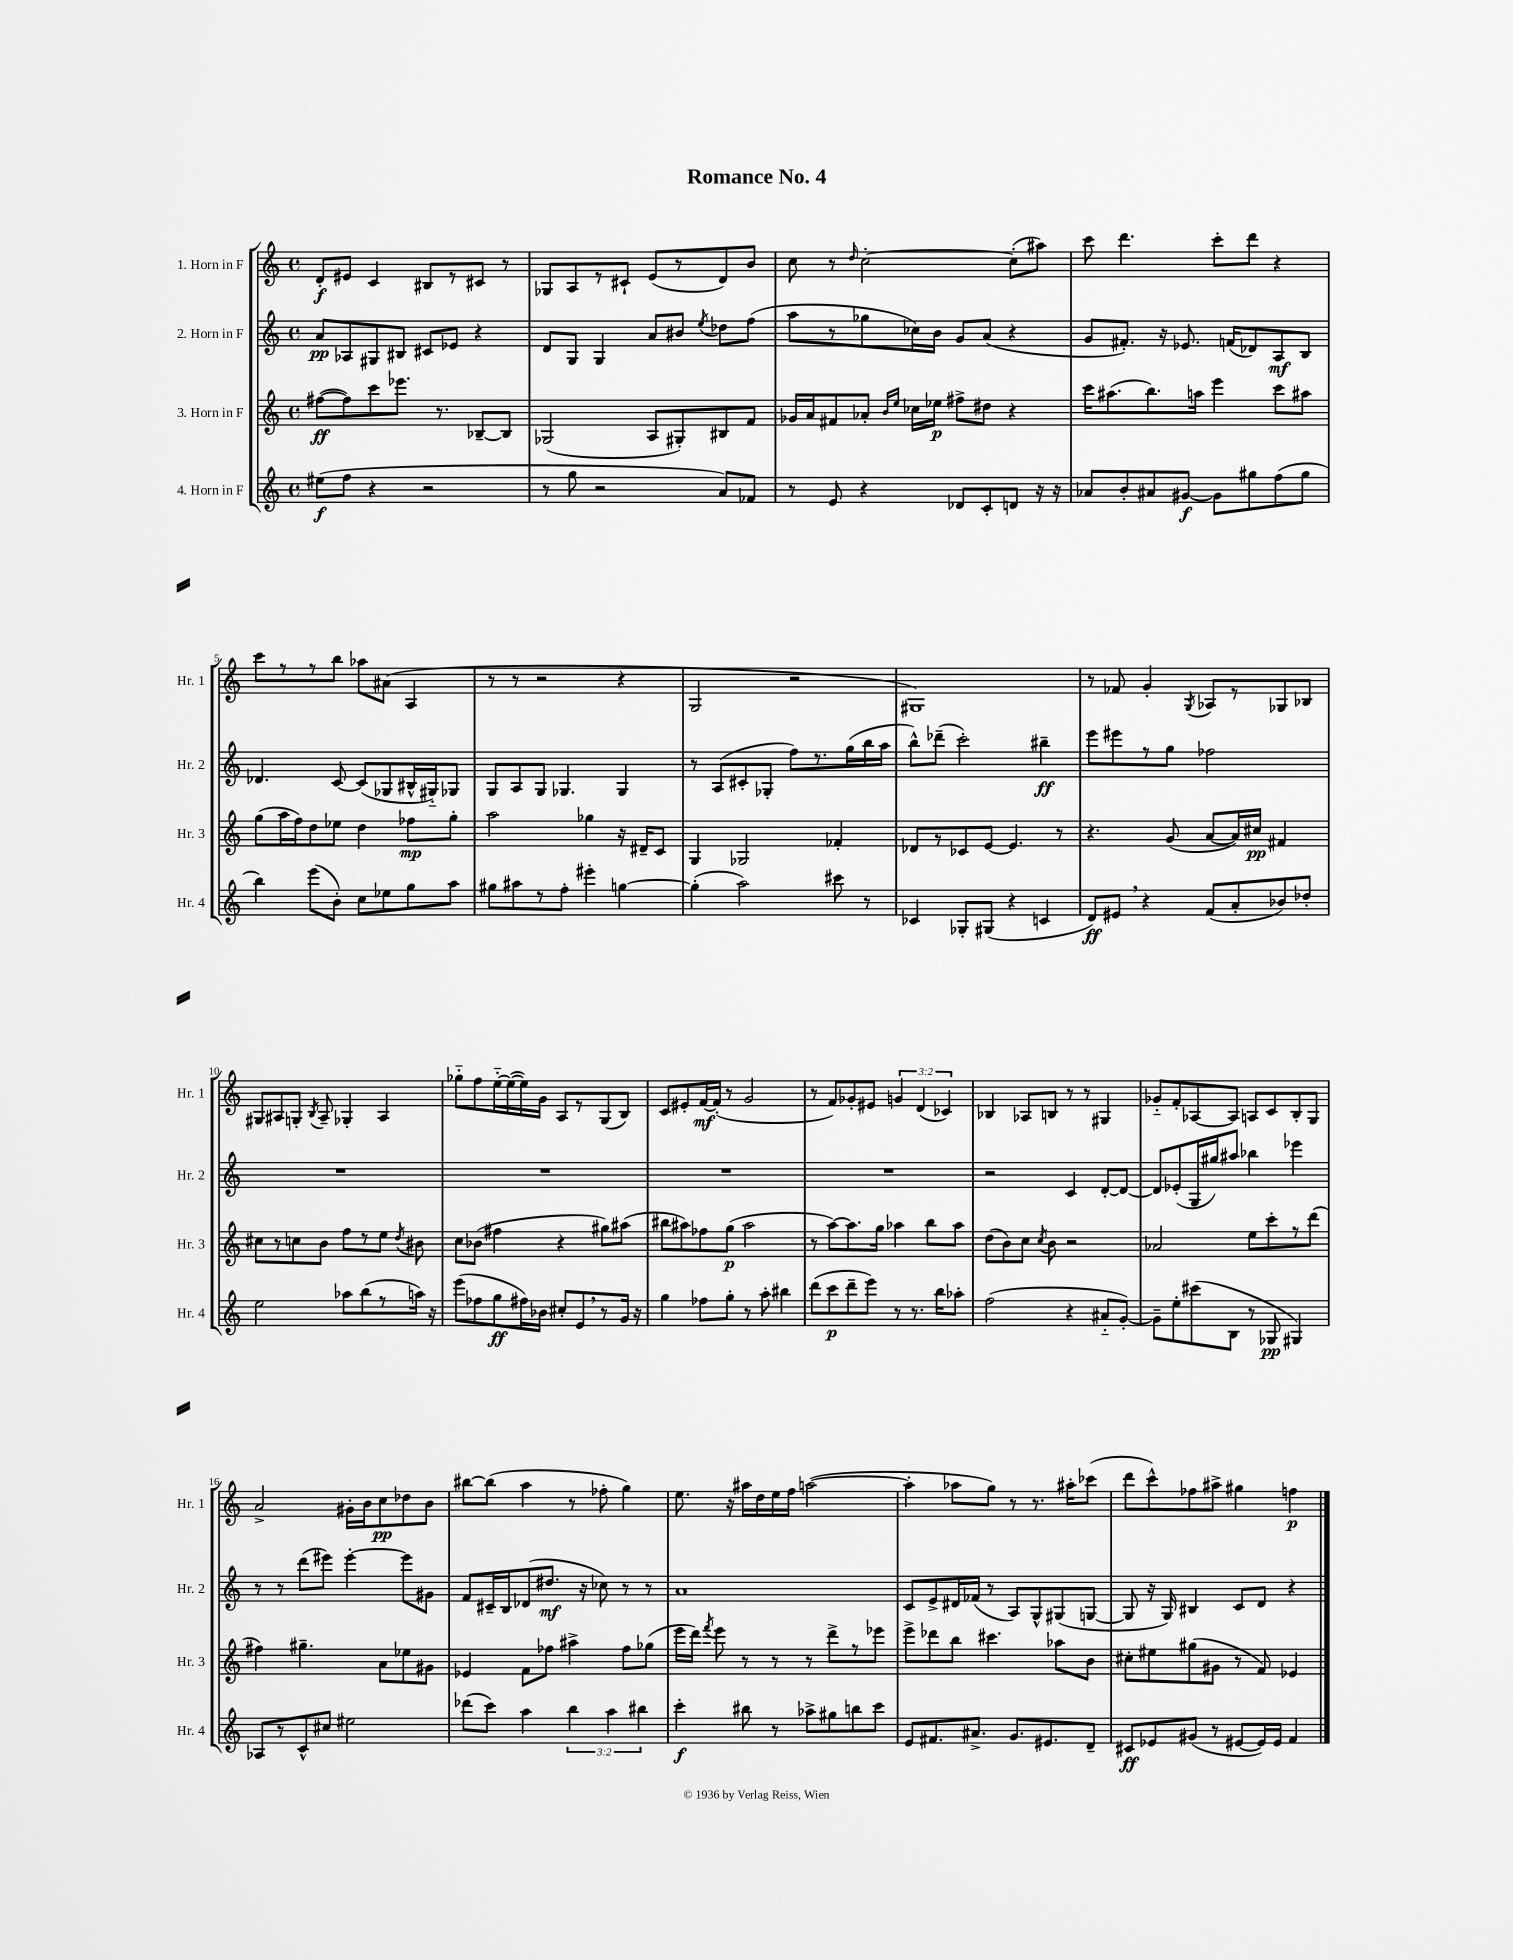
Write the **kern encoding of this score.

**kern	**kern	**kern	**kern
*staff4	*staff3	*staff2	*staff1
*clefG2	*clefG2	*clefG2	*clefG2
*k[]	*k[]	*k[]	*k[]
*M4/4	*M4/4	*M4/4	*M4/4
*met(c)	*met(c)	*met(c)	*met(c)
(8ee#	([8ff#	8a	8d'
8ff	8ff#])	8A-	8e#
4r	8ccc	8G#	4c
.	8.eee-	8B#	.
2r	.	8c#	8B#
.	8.r	.	.
.	.	8e-	8r
.	[8B-~	4r	8c#
.	8B-]	.	8r
=	=	=	=
8r	(2G-	8d	8G-
8gg	.	8G	8A
2r	.	4G	8r
.	.	.	8c#`
.	8A	8a	(8e
.	8G#')	8b#	8r
.	.	8qee	.
8a)	8B#	8dd-	8d)
8f-	8f	(8ff	8b
=	=	=	=
8r	16g-	8aa	8cc
.	16a	.	.
8e	8f#	8r	8r
.	.	.	16qqdd
4r	8a-'	8gg-	[2cc'
.	16qqb	.	.
.	16qqee	.	.
.	16cc-	16cc-)	.
.	16ee-	16b	.
8d-	8ff#^	8g	.
8c'	8dd#	(8a	.
8d	4r	4r	(8cc']
16r	.	.	8aa#)
16r	.	.	.
=	=	=	=
8a-	16ccc	8g	8ccc
.	(8.aa#	.	.
8b'	.	8.f#')	4.ddd
8a#	8.bb)	.	.
.	.	16r	.
[8g#	.	8.e-	.
.	16aa	.	.
8g#]	4eee	.	8ccc'
.	.	(16f	.
8gg#	.	8d-)	8ddd
(8ff	8ccc	8A	4r
8gg#	8aa#	8B	.
=	=	=	=
4bb)	(8gg	4.d-	8ccc
.	16aa	.	8r
.	16ff)	.	.
(8eee	8dd	.	8r
8b')	8ee-	[8c	8bb
8cc	4dd	(8c]	8aa-
8ee-	.	8G-	(8a#
8gg	8ff-	16B#^^	4A
.	.	16G#'~)	.
8aa	8gg'	8G-	.
=	=	=	=
8gg#	2aa	8G	8r
8aa#	.	8A	8r
8r	.	8G	2r
8ff'	.	4.G-	.
4eee#'	4gg-	.	.
[4gg	16r	4G-	4r
.	16d#~	.	.
.	8c	.	.
=	=	=	=
(4gg']	4G	8r	2G
.	.	(8A	.
2aa)	2G-	8c#'	.
.	.	8G-'	.
.	.	8ff)	2r
.	.	8.r	.
8ccc#	4f-'	.	.
.	.	(16gg	.
8r	.	16bb	.
.	.	16aa	.
=	=	=	=
4c-	8d-	8bb^^)	1G#)
.	8r	(8ddd-~	.
8G-'	8c-	2ccc')	.
(8G#	[8e	.	.
4r	4.e]	.	.
4c	.	4bb#~	.
.	8r	.	.
=	=	=	=
8d)	4.r	8eee	8r
8e#	.	8eee#	8f-
4r	.	8r	4g'
.	(8g	8gg	.
.	.	.	8qG
(8f	[8a	2ff-	8A-
8a'	16a])	.	8r
.	16cc#	.	.
8b-)	4f#	.	8G-
8dd-'	.	.	8B-
=	=	=	=
2ee	8cc#	1r	8G#
.	8r	.	8A#
.	8cc	.	8G'
.	.	.	8qB
.	8b	.	8A#~
8aa-	8ff	.	4G-'
(8bb	8r	.	.
8r	8ee	.	4A#
.	8qdd	.	.
16aa)	8b#	.	.
16r	.	.	.
=	=	=	=
(8eee	8cc	1r	8gg-'~
8ff-	(8b-	.	8ff
8gg	4ff#	.	[16ee'~
.	.	.	(16ee_
16ff#)	.	.	16ee])
16b-	.	.	16g
8cc#'	4r	.	8A
8e	.	.	8r
8r	8gg#)	.	(8G
16g	(8aa#	.	8B)
16r	.	.	.
=	=	=	=
4gg	8bb#	1r	8c
.	8aa#)	.	8e#'
8ff-	8ff-	.	[16f
.	.	.	(16f']
8gg'	(8gg	.	8r
8r	2aa#	.	2g
8aa'	.	.	.
4bb#	.	.	.
=	=	=	=
(8ddd	8r	1r	8r
8ccc	[8aa)	.	8f)
8ddd~	8.aa]	.	8g-'
8eee)	.	.	8e#
.	16gg	.	.
8r	4aa-	.	6g
8.r	.	.	.
.	.	.	(6d
.	8bb	.	.
16bb	.	.	.
.	.	.	6c-)
8aa-'	8aa-	.	.
=	=	=	=
(2ff	(8dd	2r	4B-
.	8b)	.	.
.	8cc	.	8A-
.	8qcc	.	.
.	8b	.	8B
4r	2r	4c	8r
.	.	.	8r
8a#'~	.	[8d'	4G#
[8g')	.	8d_	.
=	=	=	=
8g~]	2a-	8d]	8g-'~
8ee'	.	(8e-'	8f'
(8ccc#	.	16G	[8A-
.	.	16gg#)	.
8B	.	8aa#	8A-]
8r	8ee	4bb-	8A
8G-	8ccc'	.	8c
4G#)	8r	4eee-	8B'
.	(8ddd	.	8G
=	=	=	=
8A-	4ff#)	8r	2a^
8r	.	8r	.
8c^^	4.gg#~	(8ddd	.
8cc#	.	8eee#)	.
2ee#	.	[4eee#'	16g#'
.	.	.	16b
.	8a	.	8cc
.	8ee-	8eee#]	8dd-
.	8g#	8g#	8b
=	=	=	=
(8ddd-	4e-	8f	[8bb#
8ccc)	.	16c#~	(8bb#]
.	.	16B	.
4aa	8f	(8d-	4aa
.	8ff-	8.dd#	.
6bb	4aa#^	.	8r
.	.	16r	.
.	.	8cc-)	8ff-'
6aa	.	.	.
.	8ff-	8r	4gg)
6bb#	.	.	.
.	(8gg-	8r	.
=	=	=	=
4ccc'	16eee	1a	8.ee
.	16ddd)	.	.
.	8qfff	.	.
.	8eee	.	.
.	.	.	16r
8bb#	8r	.	16aa#
.	.	.	16dd
8r	8r	.	16ee
.	.	.	16ff
8aa-^	8r	.	([2aa
8gg#	8ddd^	.	.
8bb	8r	.	.
8ccc	8eee-	.	.
=	=	=	=
8e	8eee^	8c	4aa']
8.f#	8ddd-	8e^	.
.	8bb	16d#	8aa-
8.a#^	.	(16f-	.
.	4.ccc#	8r	8gg)
8.g	.	8A)	8r
.	.	8G^^	8.r
8.e#	.	.	.
.	8aa-	(8G#	.
.	.	.	16aa#'
8d~	8b	[8G	(8ccc-
=	=	=	=
8c#	8cc#'	8G]	8ddd
8e-	8ee#	16r	8ccc^^)
.	.	16G)	.
(8g#	(8gg#	4B#	8ff-
8r	8g#	.	8aa#^
[8e#	8r	8c	4gg#
16e#])	8f)	8d	.
16e#	.	.	.
4f	4e-	4r	4ff
==	==	==	==
*-	*-	*-	*-
